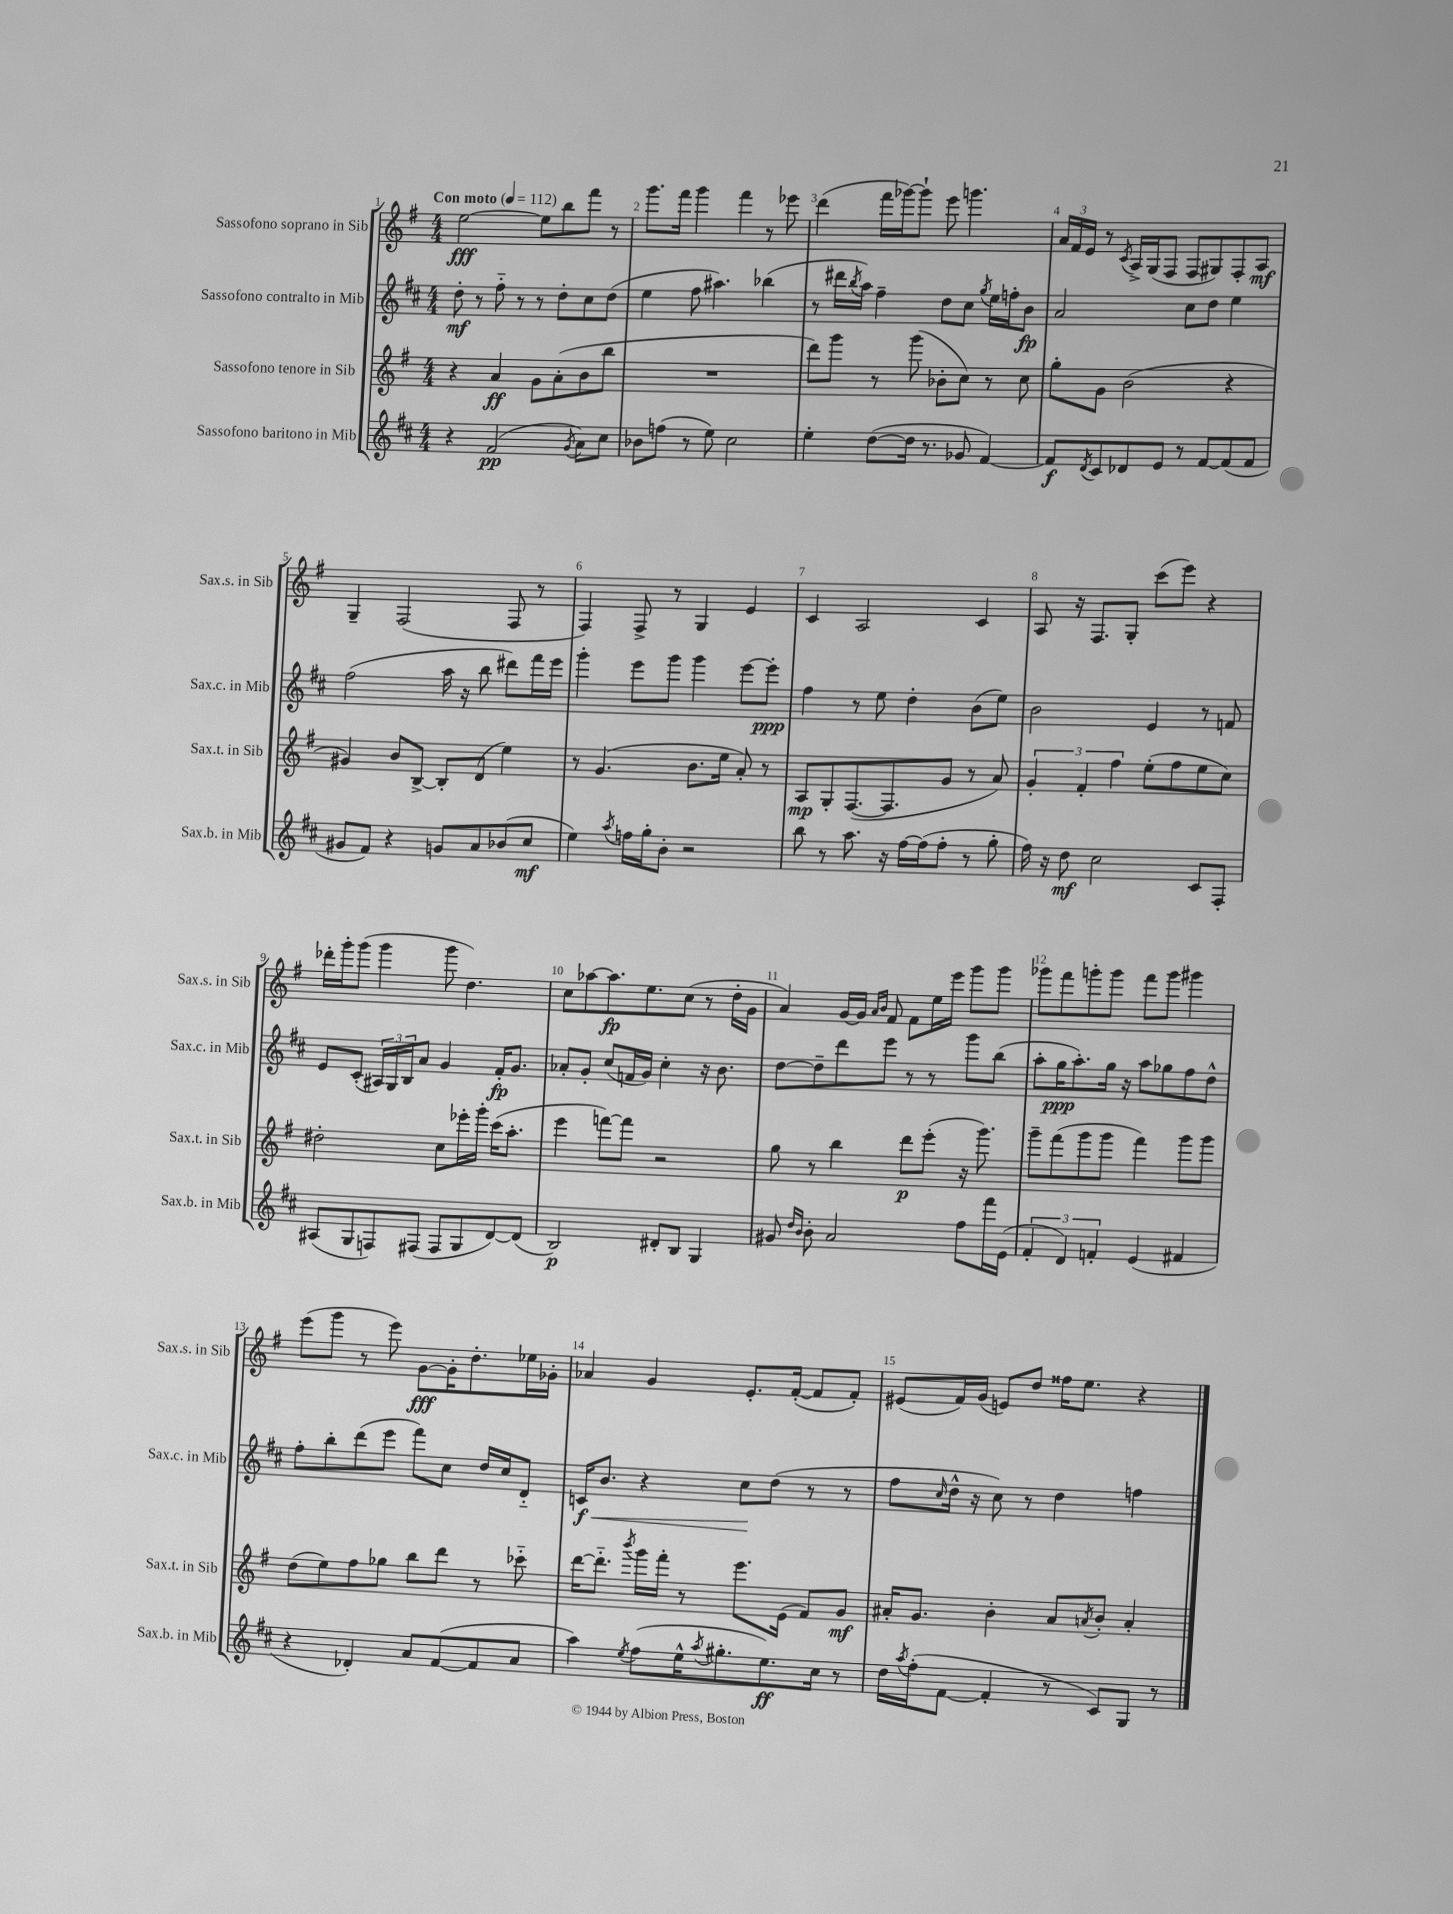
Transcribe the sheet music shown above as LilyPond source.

<<
\new StaffGroup <<
\new Staff = "s0" \with { instrumentName = "Sassofono soprano in Sib" shortInstrumentName = "Sax.s. in Sib" } {
    \clef treble \key g \major \numericTimeSignature \time 4/4 \tempo "Con moto" 4 = 112
    e''2~\fff e''8 b''8 fis'''8 r8 |
    g'''8. fis'''16 g'''4 fis'''4 r8 ees'''8 |
    d'''4( fis'''16 ges'''16~) ges'''8-! e'''8 g'''4. |
    \tuplet 3/2 { a'16 fis'16 e'16 } r8 \acciaccatura { c'8 } a16-> g16( fis8 fis8 gis8) fis8-. a8\mf |
    g4-- fis2( fis8 r8 |
    fis4) fis8-> r8 g4 e'4 |
    c'4 a2 c'4 |
    a8 r16 fis8. g8-. c'''8( e'''8) r4 |
    des'''16-. g'''16-. g'''8( g'''4 g'''8 d''4.) |
    c''8 aes''8~ aes''8.\fp e''8. c''8( r8 d''16-. g'16 |
    a'4) g'16~ g'16 \grace { a'16 b'16 } fis'8 fis'8 e''16 e'''16 g'''8 g'''8 |
    ges'''8 fis'''8 g'''8-. g'''8 fis'''8 g'''8 gis'''4 |
    e'''8( g'''8 r8 e'''8) g'8~\fff g'16-. d''8.-. ees''16 ges'16-. |
    aes'4 g'4 e'8.-. fis'16~-.( fis'8 fis'8-.) |
    eis'8( fis'16) g'16( e'8) d''8 fisis''16 e''8. r4 \bar "|." |
}
\new Staff = "s1" \with { instrumentName = "Sassofono contralto in Mib" shortInstrumentName = "Sax.c. in Mib" } {
    \clef treble \key d \major \numericTimeSignature \time 4/4
    d''8-.\mf r8 fis''8-_ r8 r8 d''8-. cis''8 d''8( |
    e''4 fis''8 ais''4.) bes''4( |
    r8 dis'''16 \acciaccatura { b''8 } a''16) fis''4-- d''8 cis''8 \acciaccatura { g''8 } e''16 f''16-. b'8\fp |
    a'2 cis''8 d''8 e''4 |
    fis''2( a''16 r16 b''8 dis'''8) fis'''16 e'''16 |
    g'''4-. e'''8 g'''8 g'''4 e'''8~ e'''8-.\ppp |
    fis''4 r8 e''8 d''4-. b'8( e''8) |
    b'2 e'4 r8 f'8 |
    e'8 cis'8-.( \tuplet 3/2 { ais16) g16 b16 } a'8 g'4 fis'16-.\fp g'8. |
    aes'8-. g'8-. cis''8( f'16 g'16) cis''4-. r16 b'8. |
    d''8~ d''8-- d'''8 e'''8 r8 r8 g'''8 b''8( |
    a''8-. g''16\ppp a''8.-.) g''16 r16 a''8 ges''8 fis''8 d''8-^ |
    fis''8-. b''8-. d'''8( e'''8 fis'''8) cis''8 d''16 cis''16 d'8-_ |
    c'16\f\< b'8. r4 cis''8\! d''8( r8 r8 |
    fis''8 \grace { cis''16 } d''16-^ r16 cis''8) r8 d''4 f''4 \bar "|." |
}
\new Staff = "s2" \with { instrumentName = "Sassofono tenore in Sib" shortInstrumentName = "Sax.t. in Sib" } {
    \clef treble \key g \major \numericTimeSignature \time 4/4
    r4 a'4\ff g'8 a'8-.( b'8 b''8 |
    R1 |
    d'''8) g'''8 r8 g'''8( bes'8-. c''8) r8 c''8 |
    g''8-. g'8 b'2( r4 |
    gis'4) b'8 b8~-> b8-. d'8( e''4) |
    r8 g'4.( b'8. e''16 a'8-.) r8 |
    a8\mp g8-. fis8.~( fis8. g'8 r8 a'8) |
    \tuplet 3/2 { g'4-. fis'4-. fis''4 } e''8-.( fis''8 e''8 c''8) |
    dis''2-. c''8 ees'''16-. g'''16-. c'''16( a''8.-. |
    e'''4 f'''8~) f'''8 r2 |
    g''8 r8 b''4 d'''8\p e'''8-.( r16 g'''8.) |
    g'''8-- fis'''8( g'''8 g'''8 fis'''4) g'''8 g'''8 |
    d''8( e''8) fis''8 ges''8 b''8 d'''8 r8 ces'''8-_ |
    d'''16~ d'''8.-_ \acciaccatura { b'''8 } g'''16 fis'''16-. r8 e'''8. e'16( fis'8) g'8\mf |
    ais'16-. g'8. b'4-. ais'8 \acciaccatura { a'8 } b'8-. a'4-. \bar "|." |
}
\new Staff = "s3" \with { instrumentName = "Sassofono baritono in Mib" shortInstrumentName = "Sax.b. in Mib" } {
    \clef treble \key d \major \numericTimeSignature \time 4/4
    r4 fis'2\pp( \acciaccatura { g'8 } a'8) cis''8 |
    bes'8 f''8( r8 e''8) cis''2 |
    e''4-. d''8~( d''16 r8. ges'8 fis'4~) |
    fis'8\f \acciaccatura { d'8 } cis'8 des'8 e'8 r8 fis'8~ fis'8( fis'8 |
    gis'8 fis'8) r4 g'8 a'8 bes'8( cis''8\mf |
    e''4) \acciaccatura { a''8 } f''16 g''16-. b'8-. r2 |
    b''8 r8 a''8. r16 fis''16~ fis''16( fis''8-. r8 g''8-. |
    fis''16) r16 d''8\mf cis''2 cis'8 fis8-. |
    ais8( g8 f8) fis8( fis8 g8 d'8~) d'8( |
    b2\p) dis'8-. b8 g4 |
    gis'8 \grace { d''16 b'16 } b'8-. a'2 fis''8 fis'''16 e'16( |
    \tuplet 3/2 { fis'4-. d'4) f'4-. } e'4( fis'4 |
    r4 des'4-.) a'8 fis'8~( fis'8 a'8 |
    a''4) \acciaccatura { e''8 } fis''8( e''16-^ \acciaccatura { a''8 } gis''8.-. e''8.\ff) cis''16 r8 |
    d''16 \acciaccatura { a''8 } fis''16-.( fis'8~ fis'4-. r8 cis'8) g8 r8 \bar "|." |
}
>>
>>
\layout { \context { \Score \override BarNumber.break-visibility = ##(#f #t #t) barNumberVisibility = #all-bar-numbers-visible } }
